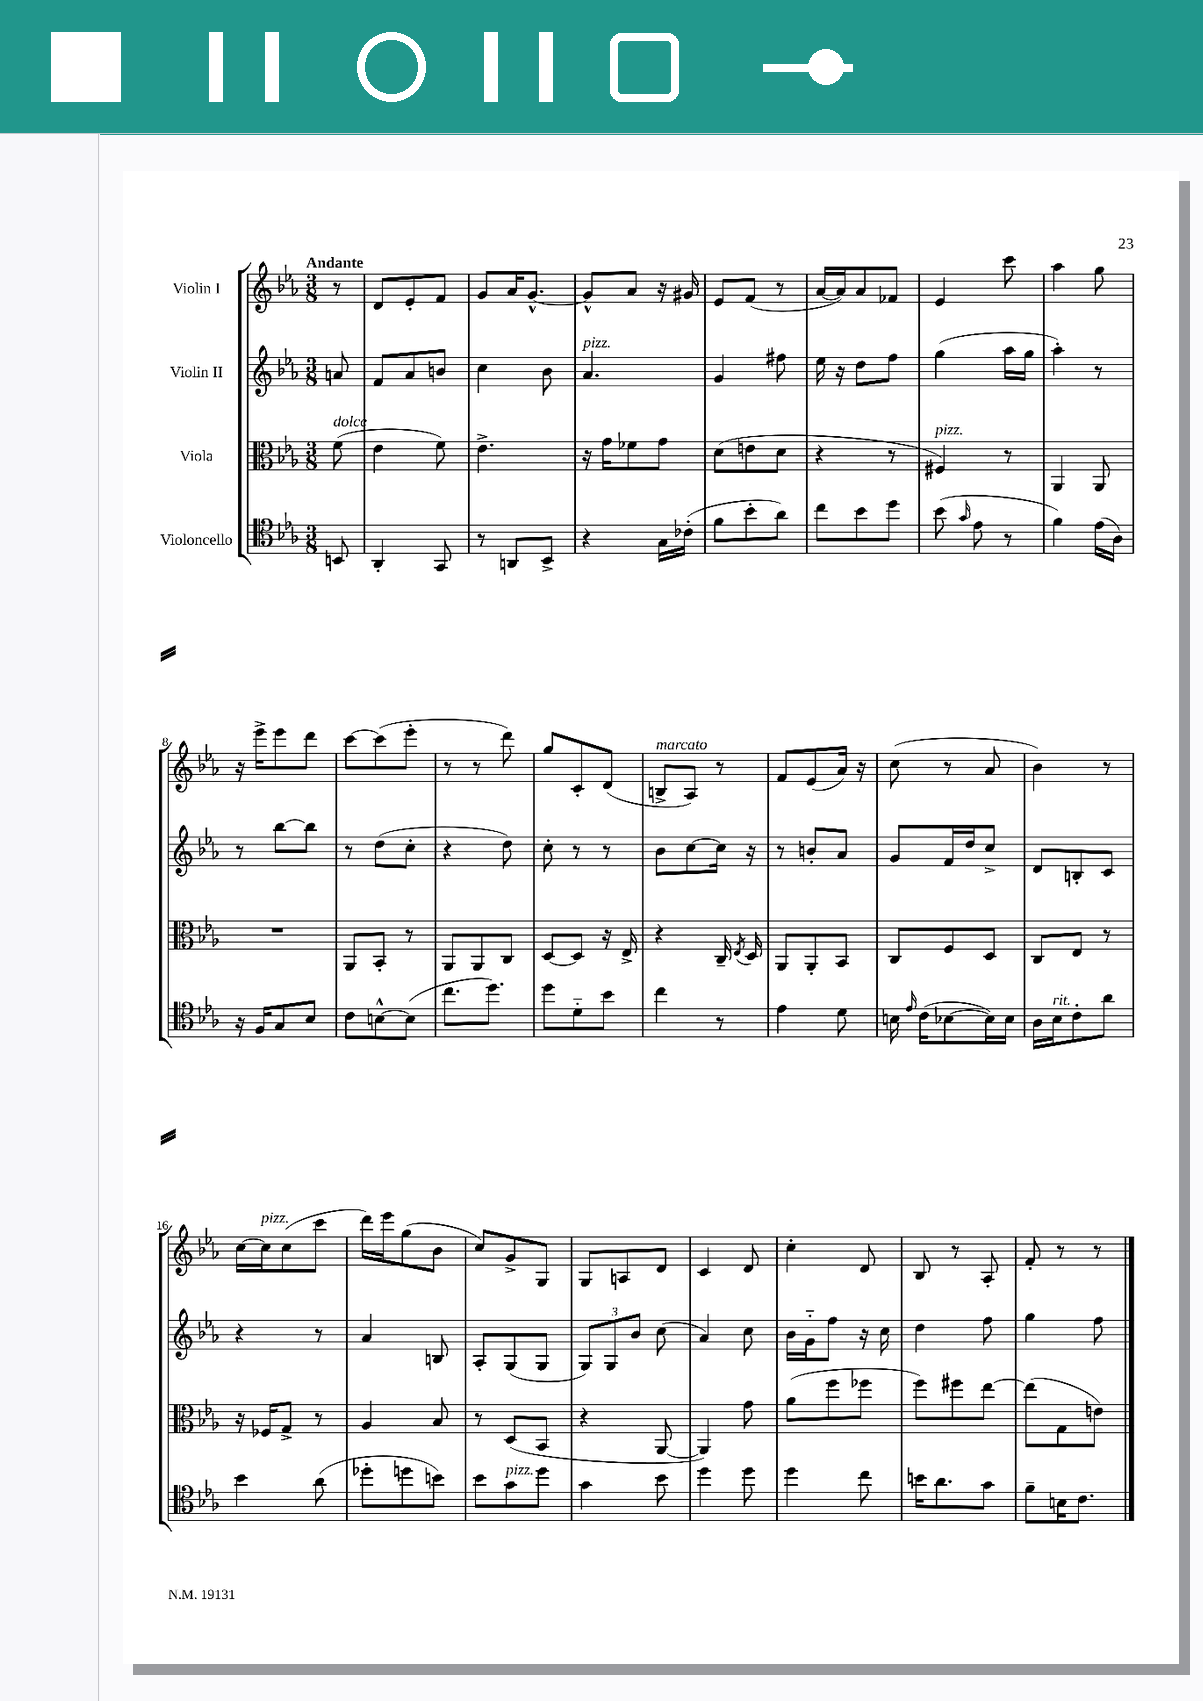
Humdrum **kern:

**kern	**kern	**kern	**kern
*part4	*part3	*part2	*part1
*staff4	*staff3	*staff2	*staff1
*I"Violoncello	*I"Viola	*I"Violin II	*I"Violin I
*clefC4	*clefC3	*clefG2	*clefG2
*k[b-e-a-]	*k[b-e-a-]	*k[b-e-a-]	*k[b-e-a-]
*M3/8	*M3/8	*M3/8	*M3/8
=	=	=	=
!	!	!	!LO:TX:a:B:t=Andante
!	!LO:TX:a:i:t=dolce	!	!
8BBn/	(8f\	8an/	8r
=1	=1	=1	=1
4AA-'/	4e-\	8f/L	8d/L
.	.	8a-/	8e-'/
8GG/	8f\)	8bn/J	8f/J
=2	=2	=2	=2
8r	4.e-^\	4cc\	8g/L
8AAn/L	.	.	16a-/K
.	.	.	[8.g^^/J
8BB-^/J	.	8b-\	.
=3	=3	=3	=3
!	!	!LO:TX:a:i:t=pizz.	!
4r	16r	4.a-/	8g^^/L]
.	16g\KL	.	.
.	8f-X\	.	8a-/J
16G\LL	8g\J	.	16r
(16c-X'\JJ	.	.	16g#X/
=4	=4	=4	=4
8f\L	(8d\L	4g/	8e-/L
8b-'\	8en\	.	(8f/J
8a-\J)	8d\J	8ff#X\	8r
=5	=5	=5	=5
8cc\L	4r	16ee-\	[16a-/LL
.	.	16r	16a-/J])
8b-\	.	8dd\L	8a-/
8dd\J	8r	8ff\J	8f-X/J
=6	=6	=6	=6
!	!LO:TX:a:i:t=pizz.	!	!
(8b-\	4F#X/)	(4gg\	4e-/
16qqg/	.	.	.
8e-\	.	.	.
8r	8r	16aa-\LL	8ccc\
.	.	16gg\JJ	.
=7	=7	=7	=7
4f\)	4AA-/	4aa-'\)	4aa-\
(16e-\LL	8AA-/	8r	8gg\
16A-\JJ)	.	.	.
!!LO:LB:g=z
=8	=8	=8	=8
16r	4.r	8r	16r
16F/KL	.	.	16eee-^\KL
8G/	.	[8bb-\L	8eee-\
8B-/J	.	8bb-\J]	8ddd\J
=9	=9	=9	=9
8c\L	8AA-/L	8r	[8ccc\L
[8Bn^^\	8BB-'/J	(8dd\L	(8ccc\]
(8B\J]	8r	8cc'\J	8eee-'\J
=10	=10	=10	=10
8.cc\L	8AA-/L	4r	8r
.	8AA-/	.	8r
8.dd\J)	.	.	.
.	8C/J	8dd\)	8ddd\)
=11	=11	=11	=11
8dd\L	[8D/L	8cc'\	8gg/L
8d\	8D/J]	8r	8c'/
8b-\J	16r	8r	(8d/J
.	16E-^/	.	.
=12	=12	=12	=12
!	!	!	!LO:TX:a:i:t=marcato
4cc\	4r	8b-\L	8Bn^/L
.	.	[8cc\	8A-/J)
8r	16C~/	16cc\Jk]	8r
.	8qE-/	.	.
.	16D/	16r	.
=13	=13	=13	=13
4e-\	8AA-/L	8r	8f/L
.	8AA-'/	8bn'/L	(8e-/
8d\	8BB-/J	8a-/J	16a-/Jk)
.	.	.	16r
=14	=14	=14	=14
16Bn\	8C/L	8g/L	(8cc\
16qqe-/	.	.	.
(16c\KL	.	.	.
[8B-X\	8F/	16f/L	8r
.	.	16dd/J	.
16B-\L])	8D/J	8cc^/J	8a-/
16B-\JJ	.	.	.
=15	=15	=15	=15
16A-\LL	8C/L	8d/L	4b-\)
!LO:TX:a:i:t=rit.	!	!	!
16B-\J	.	.	.
8c'\	8E-/J	8Bn'/	.
8a-\J	8r	8c/J	8r
!!LO:LB:g=z
=16	=16	=16	=16
4b-\	16r	4r	[16cc\LL
!	!	!	!LO:TX:a:i:t=pizz.
.	16F-X/KL	.	16cc\J]
.	8G^/J	.	(8cc\
(8a-\	8r	8r	8ccc\J
=17	=17	=17	=17
8dd-X'\L	4A-/	4a-/	16ddd\LL)
.	.	.	16eee-\J
8ddn\	.	.	(8gg\
8bn\J)	8B-/	8Bn/	8b-\J
=18	=18	=18	=18
8b-\L	8r	8A-'/L	8cc/L)
!LO:TX:a:i:t=pizz.	!	!	!
8g\	(8D/L	(8G/	8g^/
8dd\J	8BB-/J	8G/J	8G/J
=19	=19	=19	=19
4g\	4r	12G/L)	8G/L
.	.	12G/	.
.	.	.	8An/
.	.	12b-/J	.
8b-\	[8AA-/	(8cc\	8d/J
=20	=20	=20	=20
4dd\	4AA-/])	4a-/)	4c/
8dd\	8g\	8cc\	8d/
=21	=21	=21	=21
4dd\	(8a-\L	16b-\LL	4cc'\
.	.	16g\J	.
.	8ff\	8ff\J	.
8cc\	8ff-X\J	16r	8d/
.	.	16cc\	.
=22	=22	=22	=22
16bn\KL	8ff\L)	4dd\	8B-/
8.a-\	.	.	.
.	8ff#X\	.	8r
8g\J	[8ee-\J	8ff\	8A-'/
=23	=23	=23	=23
8f~\L	(8ee-\L]	4gg\	8f'/
16Bn\K	8G\	.	8r
8.c\J	.	.	.
.	8en\J)	8ff\	8r
==	==	==	==
*-	*-	*-	*-
